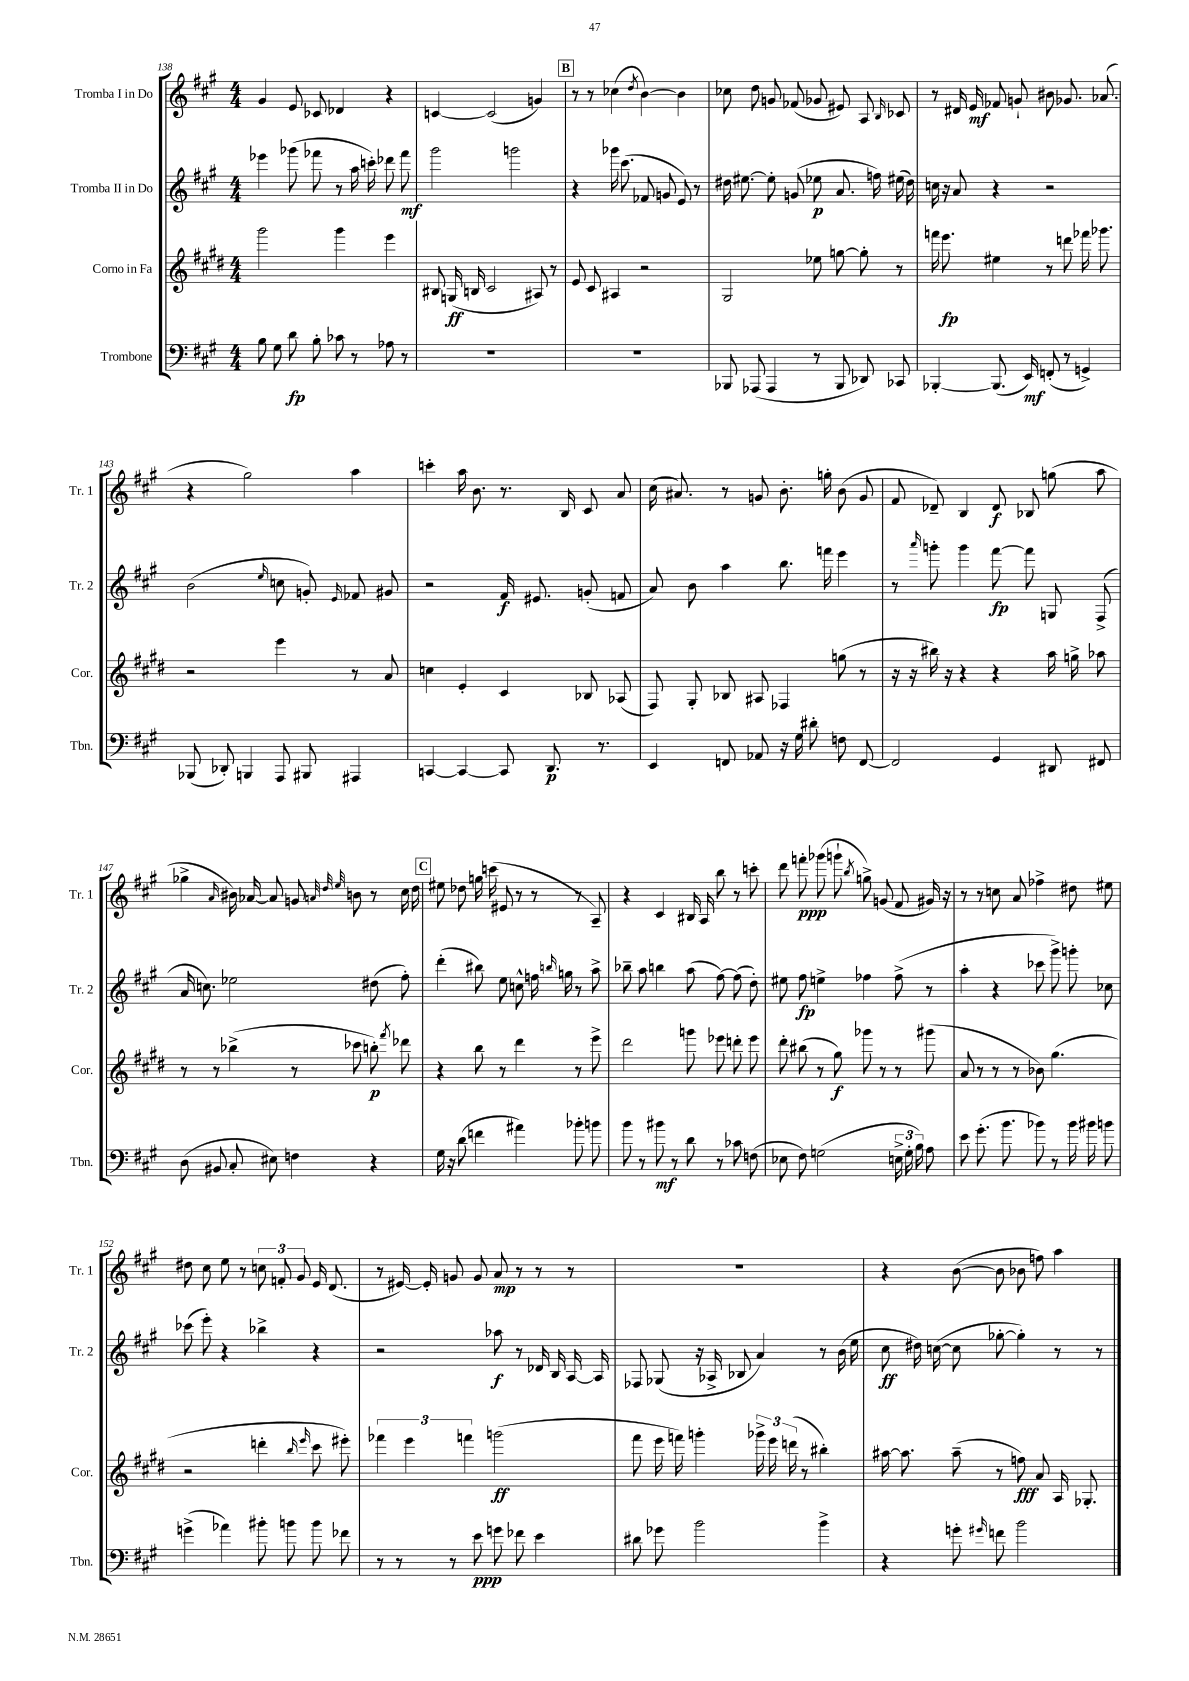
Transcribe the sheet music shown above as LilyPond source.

<<
\new StaffGroup <<
\new Staff = "s0" \with { instrumentName = "Tromba I in Do" shortInstrumentName = "Tr. 1" } {
    \clef treble \key a \major \numericTimeSignature \time 4/4
    \autoBeamOff gis'4 e'8 ces'8 des'4 r4 |
    c'4~ c'2( g'4) |
    \mark \markup { \box "B" } r8 r8 ces''4( \acciaccatura { d''8 } b'4~) b'4 |
    ces''8 d''8 g'8 fes'8( ges'8 eis'8) a8 \grace { b16 } ces'8 |
    r8 dis'16 e'16\mf fes'8 g'8-! bis'8 ges'8. aes'8.( |
    r4 gis''2) a''4 |
    c'''4-. a''16 b'8. r8. b16 cis'8 a'8 |
    cis''16( ais'8.) r8 g'8 b'8.-. g''16-. b'8( g'8 |
    fis'8 des'8--) b4 des'8\f bes8 g''8( a''8 |
    ges''4-> \grace { a'16 } bis'16) aes'16~ aes'8 g'8 \grace { a'32 d''32 e''32 } b'8 r8 cis''16 d''16 |
    \mark \markup { \box "C" } eis''8 des''8 g''16 c'''16( eis'8 r8 r8 r8 a8--) |
    r4 cis'4 bis16 a16 b''8 r8 c'''8-. |
    d'''8 f'''8-.\ppp ges'''8( g'''8-! \acciaccatura { b''8 } g''8->) g'8( fis'8 gis'16) r16 |
    r8 r8 c''8 a'8 fes''4-> dis''8 eis''8 |
    dis''8 cis''8 e''8 r8 \tuplet 3/2 { c''8 f'8-. gis'8 } e'16 d'8.( |
    r8 eis'16~) eis'16-. g'8 g'8 a'8\mp r8 r8 r8 |
    R1 |
    r4 b'8~( b'8 bes'8 f''8) a''4 \bar "|." |
}
\new Staff = "s1" \with { instrumentName = "Tromba II in Do" shortInstrumentName = "Tr. 2" } {
    \clef treble \key a \major \numericTimeSignature \time 4/4
    \autoBeamOff ees'''4 ges'''8( fes'''8 r8 a''16 c'''16-.) des'''8 fes'''8\mf |
    gis'''2 g'''2 |
    \mark \markup { \box "B" } r4 ges'''16 cis'''8.( fes'8 g'8 e'8) r8 |
    dis''16 eis''8.~ eis''8-. g'8( ees''8\p a'8. f''16) eis''16( dis''16) |
    c''16 r16 a'8 r4 r2 |
    b'2( \grace { e''16 } c''8 g'8-.) \grace { e'16 } fes'8 gis'8 |
    r2 fis'16\f eis'8. g'8-.( f'8 |
    a'8) b'8 a''4 b''8. f'''16 e'''4 |
    r8 \grace { a'''16 } g'''8-. g'''4 fis'''8~\fp fis'''8 g8 fis8->( |
    a'16 c''8.) ees''2 dis''8( fis''8-.) |
    \mark \markup { \box "C" } d'''4-.( bis''8) e''8 c''8-^ f''16 \grace { b''16 } g''16 r8 a''8-> |
    bes''8-- a''8 b''4 a''8( fis''8~) fis''8( d''8-.) |
    eis''8 fis''8\fp e''4-> fes''4 fes''8->( r8 |
    a''4-. r4 ces'''8 gis'''8->) g'''8-. ces''8 |
    ces'''8( e'''8-.) r4 bes''4-> r4 |
    r2 aes''8\f r8 des'16 b16 a16~ a16 |
    fes8 ges8( r16 aes16-> bes8 a'4) r8 b'16( e''16 |
    cis''8\ff dis''16) c''16~( c''8 ges''8~-. ges''4-.) r8 r8 \bar "|." |
}
\new Staff = "s2" \with { instrumentName = "Corno in Fa" shortInstrumentName = "Cor." } {
    \clef treble \key e \major \numericTimeSignature \time 4/4
    \autoBeamOff gis'''2 gis'''4 e'''4 |
    bis8 g16\ff( b16 cis'2 ais8) r8 |
    \mark \markup { \box "B" } e'8 cis'8 ais4 r2 |
    gis2 ees''8 g''8~ g''8-. r8 |
    f'''16 e'''8.\fp eis''4 r8 d'''8 fes'''16 ges'''8. |
    r2 e'''4 r8 a'8 |
    c''4 e'4-. cis'4 bes8 aes8( |
    fis8) gis8-. bes8 ais8 fes4 g''8( r8 |
    r16 r16 bis''16) r16 r4 r4 a''16 g''16-> aes''8 |
    r8 r8 bes''4->( r8 ces'''8 b''8-.\p) \acciaccatura { fis'''8 } des'''8 |
    \mark \markup { \box "C" } r4 b''8 r8 dis'''4 r8 e'''8-> |
    dis'''2 g'''8 ees'''8 d'''8-. ees'''8 |
    dis'''8-. bis''8( r8 gis''8\f) ges'''8 r8 r8 gis'''8( |
    a'8 r8 r8 r8 bes'8) gis''4.( |
    r2 d'''4-. \grace { b''16 e'''16 } cis'''8 eis'''8-.) |
    \tuplet 3/2 { fes'''4 e'''4 f'''4 } g'''2\ff( |
    fis'''8 e'''16 f'''16) g'''4-. \tuplet 3/2 { ges'''16-> e'''16 d'''16( } r8 bis''4-.) |
    ais''16~ ais''8. ais''8--( r8 f''8\fff) a'8 a16 ges8.-. \bar "|." |
}
\new Staff = "s3" \with { instrumentName = "Trombone" shortInstrumentName = "Tbn." } {
    \clef bass \key a \major \numericTimeSignature \time 4/4
    \autoBeamOff b8 gis8 d'8\fp b8-. ces'8 r8 aes8 r8 |
    R1 |
    \mark \markup { \box "B" } R1 |
    bes,,8 aes,,8( aes,,4 r8 bes,,8 des,8) ces,8 |
    bes,,4~-. bes,,8.( e,16\mf) f,8-.( r8 g,4->) |
    bes,,8( des,8-.) b,,4 a,,8 bis,,8 ais,,4 |
    c,4~ c,4~ c,8 d,8.\p r8. |
    e,4 f,8 aes,8 r16 gis16 dis'8-. f8 f,8~ |
    f,2 gis,4 dis,8 fis,8 |
    d8( bis,8 cis8-. eis8) f4 r4 |
    \mark \markup { \box "C" } gis16 r16 d'8( f'4 ais'4) bes'8-. b'8 |
    b'8 r8 bis'8\mf r8 d'8 r8 ces'8 f8( |
    ees8 fis8) g2( \tuplet 3/2 { e16-> g16-. b16) } a8 |
    e'8 gis'8.-.( b'8. bes'8) r8 bes'16 bis'16 b'8 |
    g'4->( aes'4) bis'8-. b'8 b'8 fes'8 |
    r8 r8 r8 e'8\ppp g'8 fes'8 e'4 |
    dis'8 ges'8 b'2 b'4-> |
    r4 g'8-. \grace { gis'16 } f'8 b'2 \bar "|." |
}
>>
>>
\layout { \context { \Score currentBarNumber = #138 } }
